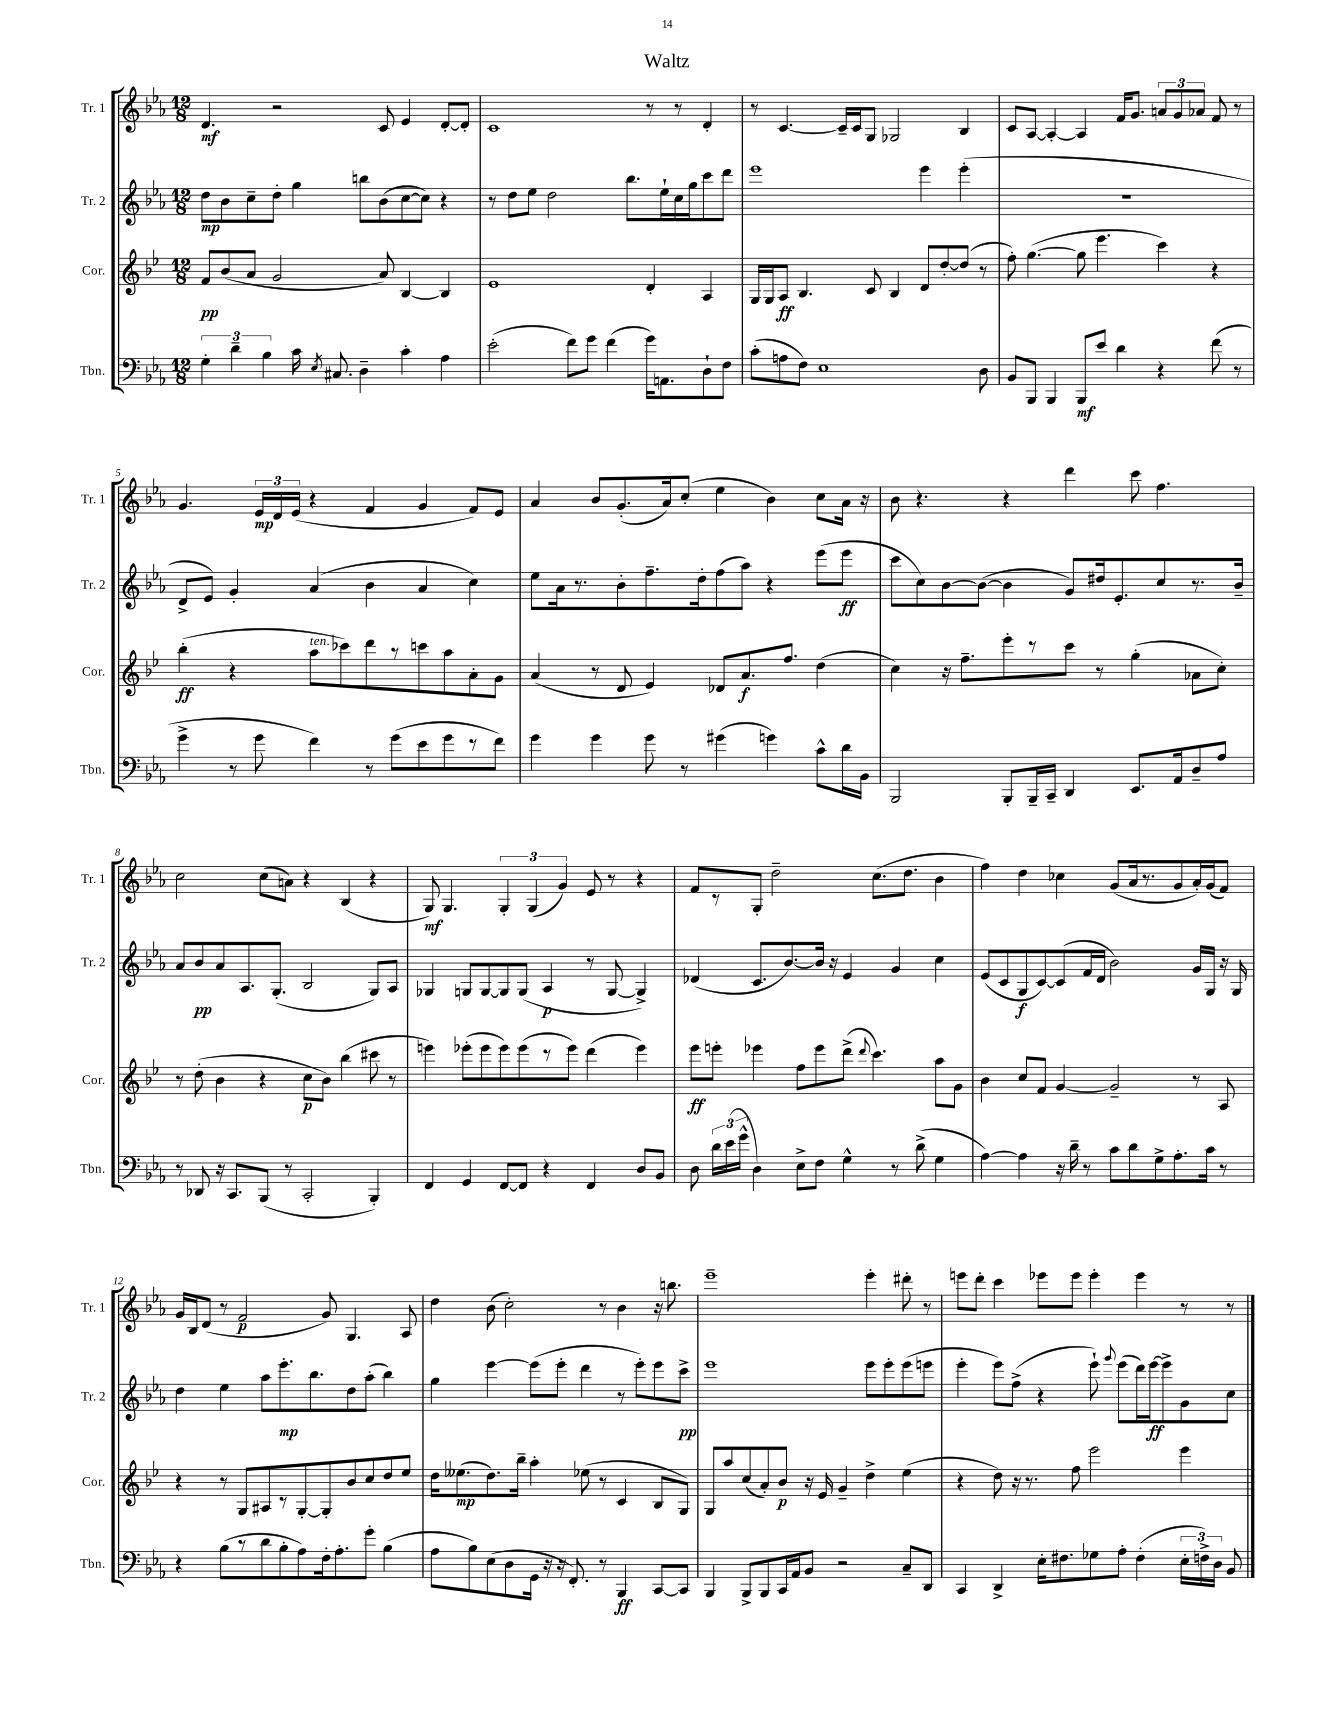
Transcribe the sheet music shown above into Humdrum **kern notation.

**kern	**kern	**kern	**kern
*staff4	*staff3	*staff2	*staff1
*clefF4	*clefG2	*clefG2	*clefG2
*k[b-e-a-]	*k[b-e-]	*k[b-e-a-]	*k[b-e-a-]
*M12/8	*M12/8	*M12/8	*M12/8
6G'	8f	8dd	4.d
.	(8b-	8b-	.
6d~	.	.	.
.	8a	8cc~	.
6B-	.	.	.
.	2g	8dd'	2r
16c	.	4gg	.
8qE-	.	.	.
8.C#	.	.	.
4D~	.	8bb	.
.	8a)	(8b-	8c
4c'	[4B-	[8cc	4e-
.	.	8cc])	.
4A-	4B-]	4r	[8d'
.	.	.	8d']
=	=	=	=
(2e-'	1e-	8r	1c
.	.	8dd	.
.	.	8ee-	.
.	.	2dd	.
8f)	.	.	.
8g	.	.	.
(4f	.	.	.
.	.	8.bb-	.
16g)	4d'	.	8r
8.AA	.	16ee-`	.
.	.	16cc	8r
.	.	16gg	.
8D`	4A	8ccc	4d'
8F	.	8ddd	.
=	=	=	=
(8c'	16G	1eee-	8r
.	16G	.	.
8A	8A	.	[4.c
8F)	4.B-	.	.
1E-	.	.	.
.	.	.	16c~]
.	.	.	16c
.	8c	.	8G
.	4B-	.	2G-
.	8d	4eee-	.
.	[8dd'	.	.
.	(8dd]	(4eee-'	4B-
8D	8r	.	.
=	=	=	=
8BB-	8ff')	1.r	8c
8BBB-	([4.gg	.	[8A-
4BBB-	.	.	4A-'_
8BBB-	8gg]	.	4A-]
8e-	4.eee-	.	.
4d	.	.	16f
.	.	.	8.g
4r	4ccc)	.	12a
.	.	.	12g
.	.	.	12a-
(8f	4r	.	8f
8r	.	.	8r
=	=	=	=
4g^	(4bb-'	8d^	4.g
.	.	8e-)	.
8r	4r	4g'	.
8g	.	.	24e-
.	.	.	24d
.	.	.	(24e-
4f)	8aa	(4a-	4r
.	8ccc-)	.	.
8r	8ddd	4b-	4f
(8g	8r	.	.
8e-	8ccc	4a-	4g
8g	8aa	.	.
8r	8a'	4cc)	8f)
8f)	8g	.	8e-
=	=	=	=
4g	(4a	8ee-	4a-
.	.	16a-	.
.	.	8.r	.
4g	8r	.	8b-
.	8d	8b-'	(8.g'
8g	4e-)	8.ff~	.
.	.	.	16a-)
8r	.	.	(8cc'
.	.	16dd'	.
(4g#	8d-	(8ff	4ee-
.	8.a	8aa-)	.
4g)	.	4r	4b-)
.	8.ff	.	.
8c^^	(4dd	(8eee-	8cc
16d	.	8eee-	16a-
16BB-	.	.	16r
=	=	=	=
2BBB-	4cc)	8ccc	8b-
.	.	8cc)	4.r
.	16r	[8b-	.
.	8.ff~	.	.
.	.	(8b-_	.
8BBB-'	8eee-'	4b-]	4r
16BBB-~	8r	.	.
16CC~	.	.	.
4DD	8ccc	8g)	4ddd
.	8r	16dd#	.
.	.	8.e-'	.
8.EE-	(4gg'	.	8ccc
.	.	8cc	4.ff
16AA-	.	.	.
8D~	8a-	8.r	.
8A-	8cc')	.	.
.	.	16b-~	.
=	=	=	=
8r	8r	8a-	2cc
8DD-	(8dd'	8b-	.
16r	4b-	8a-	.
8.CC	.	.	.
.	.	8.A-	.
(8BBB-	4r	.	(8cc
.	.	(8.G'	.
8r	.	.	8a)
2CC'	8cc	2B-	4r
.	8b-)	.	.
.	(4bb-	.	(4B-
4BBB-')	8ccc#	8G)	4r
.	8r	8A-	.
=	=	=	=
4FF	4eee)	4G-	8G)
.	.	.	4.G
4GG	(8eee-'	8G	.
.	8eee-	[8G	.
[8FF	8eee-)	8G]	6G'
8FF]	(8eee-	(8G	.
.	.	.	(6G
4r	8r	4A-	.
.	.	.	6g)
.	8eee-)	.	.
4FF	(4ddd	8r	8e-
.	.	[8G	8r
8D	4eee-)	4G^])	4r
8BB-	.	.	.
=	=	=	=
8D	8eee-	(4d-	8f
24d	8eee'	.	8r
(24e-	.	.	.
24g^^	.	.	.
4D)	4eee-	8.c	8G'
.	.	.	2dd~
.	.	[8.b-)	.
8E-^	8ff	.	.
8F	8eee-	16b-]	.
.	.	16r	.
4G^^	(8ddd^	4e-	.
.	8qqddd	.	.
.	4.ccc)	.	(8.cc
8r	.	4g	.
.	.	.	8.dd
(8d^	.	.	.
4G	8aa	4cc	4b-
.	8g	.	.
=	=	=	=
[4A-)	4b-	(8e-	4ff)
.	.	8c	.
4A-]	8cc	8G	4dd
.	8f	[8c)	.
16r	[4g	(8c]	4cc-
16d~	.	.	.
8r	.	16f	.
.	.	16d	.
8c	2g~]	2b-)	(8g
8d	.	.	16a-
.	.	.	8.r
8G^	.	.	.
8.A-'	.	.	8g
.	8r	16g	16a-')
16c	.	16G	(16g
8r	8A	16r	8f)
.	.	16G	.
=	=	=	=
4r	4r	4dd	16g
.	.	.	16B-
.	.	.	(8d
(8B-	8r	4ee-	8r
8r	8G	.	2f
8d	8A#	8aa-	.
8B-'	8r	8.eee-'	.
8A-)	[8G'	.	.
.	.	8.bb-	.
16F'	8G']	.	8g)
8.A-'	.	.	.
.	8b-	8dd	4.G
8g'	8cc	(8aa-'	.
(4B-	8dd	4bb-)	.
.	8ee-	.	8A-
=	=	=	=
8A-	16dd	4gg	4dd
.	(8.ee--	.	.
8B-)	.	.	.
(8E-	8.dd)	[4eee-	(8b-
8D	.	.	2cc')
.	16bb-~	.	.
16GG	4aa'	(8eee-]	.
16r	.	.	.
16r	.	8eee-'	.
8.FF')	.	.	.
.	(8ee-	4ddd	.
8r	8r	.	8r
4BBB-	4c	8r	4b-
.	.	8eee-')	.
[8CC	8B-	8eee-	16r
.	.	.	8.bb
8CC]	8G)	8ccc^	.
=	=	=	=
4BBB-	8G	1eee-	1eee-~
.	8aa	.	.
8BBB-^	(8cc	.	.
8BBB-	8a')	.	.
16CC	8b-	.	.
16AA-	.	.	.
8BB-	16r	.	.
.	16e-	.	.
2r	4g~	.	.
.	4dd^	8eee-	4eee-'
.	.	8eee-'	.
8C~	(4ee-	(8eee-	8ddd#'
8DD	.	8eee	8r
=	=	=	=
4CC	4r	4eee-'	8eee
.	.	.	8ddd'
4DD^	8dd)	8eee-)	4ccc
.	16r	(8ff^	.
.	8.r	.	.
16E-'	.	4r	8eee-
8.F#	.	.	.
.	8ff	.	8eee-
8G-	2eee-	8eee-`)	4eee-'
.	.	8qqggg	.
8A-'	.	(8eee-	.
(4F#'	.	16ddd)	4eee-
.	.	[16eee-	.
.	.	8eee-^]	.
24E-'	4eee-	8g	8r
24F^)	.	.	.
24D	.	.	.
8BB-	.	8cc	8r
==	==	==	==
*-	*-	*-	*-
